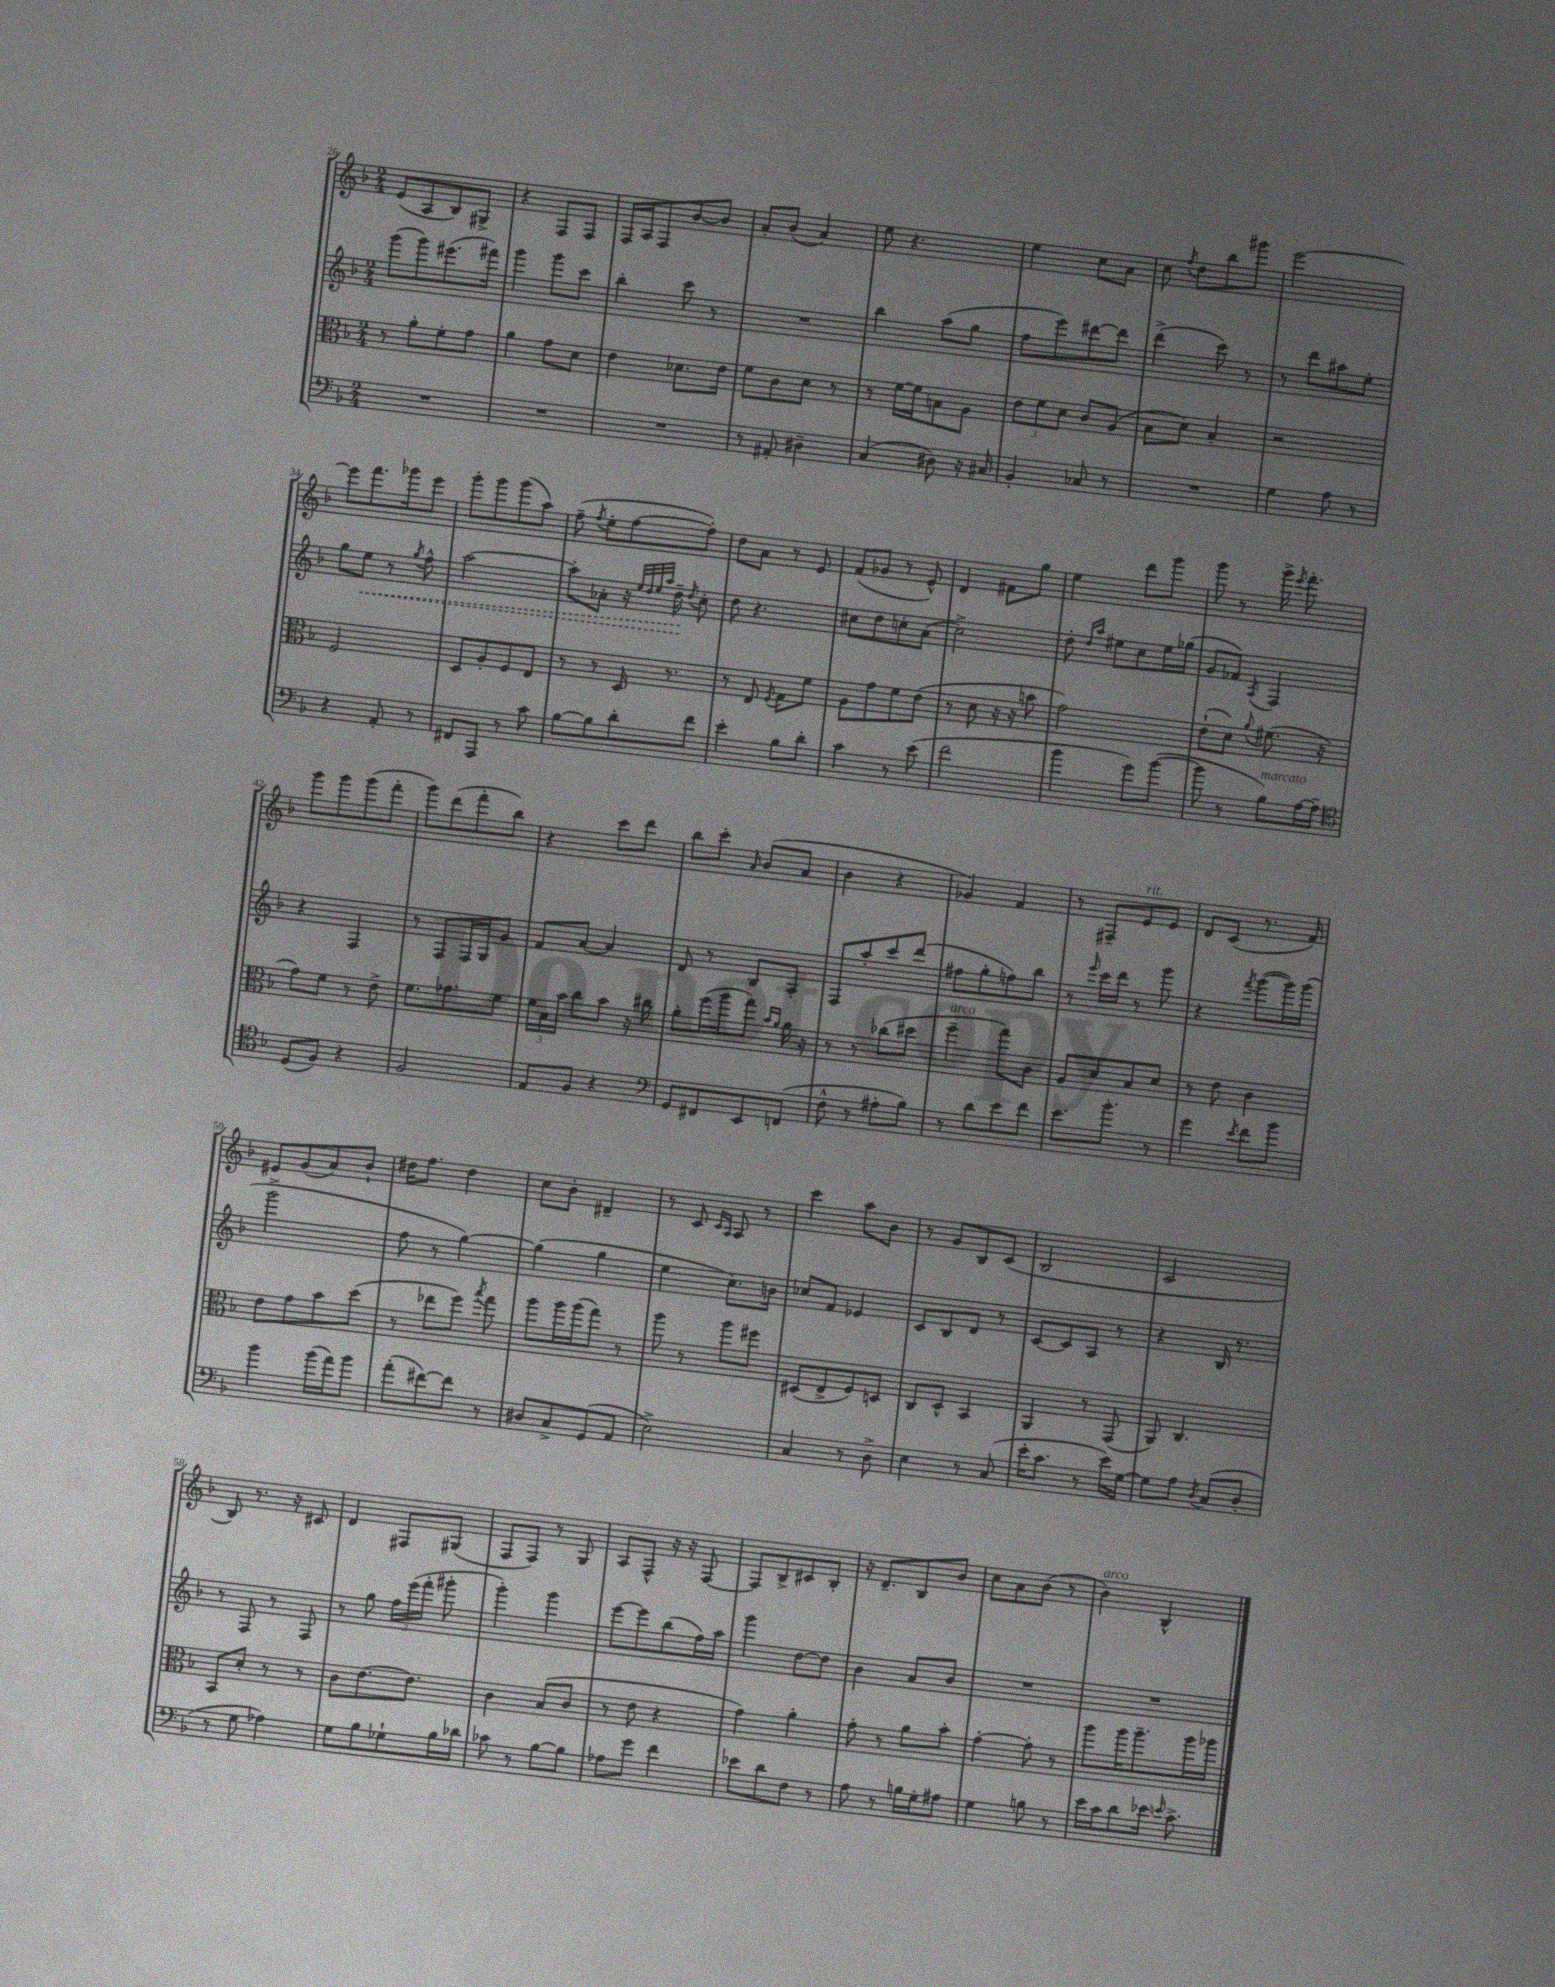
<<
\new StaffGroup <<
\new Staff = "s0" {
    \clef treble \key f \major \numericTimeSignature \time 2/4
    \autoBeamOff e'8[( a8 bes8) gis8]-> |
    r4 f8[ f8] |
    f16[ a16 f8 bes'8~ bes'8] |
    a'8[-. bes'8]( a'4) |
    e''8 r4. |
    e''4 c''8[ a'8] |
    c''8 \acciaccatura { f''8 } d''8[ bes''8 gis'''8] |
    e'''2~ |
    e'''8[ f'''8. ges'''16 e'''8] |
    g'''8[-. g'''8 g'''8( a''8]) |
    f''8--( \acciaccatura { f''8 } e''8[-. f''8~ f''8]-.) |
    d''8[ a'8] r8 e'8 |
    f'8[( ges'8] r8 e'8-^) |
    d'4 fis'8[ g''8] |
    e''4 d'''8[ g'''8] |
    g'''8 r8 g'''16-> \acciaccatura { e'''8 } f'''8.-. |
    g'''8[ g'''8 g'''8( f'''8]-. |
    g'''8[) d'''8( f'''8-. bes''8]) |
    r4 c'''8[ d'''8] |
    bes''8[ c'''8]-. \grace { a'16 } bes'8[( a'8] |
    bes'4 r4 |
    ges'4) f'4 |
    r8 fis8[-- e'8^\markup { \italic "rit." } e'8] |
    d'8[ c'8]( r8. f'16) |
    eis'8[ g'8( a'8) bes'8]-! |
    dis''16[ f''8.] dis''4 |
    c''8[ bes'8]-. dis'4-- |
    r8 c'8 \grace { c'16[ a16] } a8 r8 |
    c'''4 a''8[ bes'8] |
    r8 g'8[ bes8 c'8]( |
    bes2 |
    c'2 |
    bes8) r8. r16 cis'8 |
    d'4 fis8[ gis8]( |
    f8[ f8]) r8 g8 |
    a8[ f8]-^ r16 r16 f8~ |
    f8[ bes8-> cis'8 bes8]-. |
    r16 d'8.[-- bes8 bes'8] |
    c''8[ a'8 bes'8]( r8 |
    bes'4^\markup { \italic "arco" }) bes4-^ \bar "|." |
}
\new Staff = "s1" {
    \clef treble \key f \major \numericTimeSignature \time 2/4
    \autoBeamOff g'''8[( g'''8) eis'''8.( fis'''16]) |
    g'''4 g'''8[ c'''8] |
    bes''4-. c'''8 r8 |
    R2 |
    bes''4 a''8[( g''8] |
    f''8[ e'''8) dis'''8~ dis'''8] |
    d'''4->( c'''8) r8 |
    r8 d'''8[ ais''8 e''8]-. |
    g''8[ \once \override Hairpin.style = #'dashed-line e''8]\< r8 \acciaccatura { g''8 } f''8-^ |
    a''2~ |
    a''8[-. aes'8]-. r16 \grace { e''32[ d''32 e''32 a''32] } d''16--\! \acciaccatura { d''8 } c''8-. |
    d''8 r4. |
    cis''8[ d''8 c''8-. a'8]( |
    c''2->) |
    d''8-. \grace { d''16[ a''16] } eis''8[ c''8 eis''16 ges''16]( |
    g'8[ fes'8]) \acciaccatura { a8 } f4 |
    r4 f4 |
    r8 f8[ f16 g16 g'8] |
    f'8[ a'8]~ a'4 |
    d'8 r8 bes8[ a8]-. |
    f8[ a''8-. c'''8 d'''8]( |
    fis''8[ g''8-. f''8) bes''8] |
    r8 \grace { e'''16 } c'''16[ d'''16] r8 g'''8 |
    r4 \acciaccatura { f'''8 } g'''8[~( g'''16) g'''16]( |
    g'''2-> |
    f''8 r8 g''4~) |
    g''4( g''4 |
    e''4 c''8.[) b'16] |
    ces''8[ f'8] ees'4 |
    c'8[ bes8 d'8] r8 |
    c'8[~ c'8 a8] r8 |
    r4 bes16 r8. |
    r8 f8 r8 f8 |
    r8 g''8 \tuplet 3/2 { f''16[ e'''16( f'''16]-. } gis'''8-. |
    g'''4-.) g'''4 |
    e'''8[~ e'''8 bes''8( f''16) a''16] |
    g'''4 d''8[~ d''8] |
    bes'4 a'8[ bes'8] |
    R2 |
    R2 \bar "|." |
}
\new Staff = "s2" {
    \clef alto \key f \major \numericTimeSignature \time 2/4
    \autoBeamOff r8 a'8[-. f'8-. g'8] |
    a'4 g'8[ d'8] |
    e'4 des'8.[ e'16] |
    f'8[ c'8 d'8] r8 |
    r8 f'16[~ f'16 b8 a8] |
    \tuplet 3/2 { e'8[ f'8 d'8] } c'8[ a8]( |
    bes8[ d'8]) bes4-. |
    r2 |
    f2 |
    d8[ a8-. f8 e8] |
    r8 r8 d16 r8. |
    r8 e8 \acciaccatura { f8 } g8[ f'8] |
    a8[ g'8 f'8 e'8]( |
    r8 d'8 r16 r16 b'8 |
    g'2) |
    e'8[-!( d'8]) \appoggiatura { a'8 } fis'8.( r16 |
    g'8[) f'8] r8 e'8-> |
    f'8.[ ges'8. f'8] |
    \tuplet 3/2 { f'16[ bes16 bes'16] } c''8[ bes'8] r16 cis''16 |
    a'8[-. f''16( a''16 g''8]) \grace { bes'16[ a'16] } a'16 r16 |
    r8 r8 ces''8[( dis''8] |
    f''4--^\markup { \italic "arco" } g''8[) c'8] |
    a8[ d'8 bes8 d'8] |
    r8 e'8 c'4 |
    e'8[ g'8 bes'8 d''8]( |
    r8 ees''8[ f''8]) \acciaccatura { bes''8 } g''8 |
    a''8[ a''16 a''16( g''8]) r8 |
    a''8 r8 a''8[ fis''8] |
    dis8[( e8-> f8) d8] |
    c8[ d8]-^ bes,4 |
    a,4 r8 g,8( |
    a,8) c4. |
    bes,8[ d'8]-. r8 r8 |
    c'8[ e'8.~ e'8.] |
    c'4 bes8[( c'8] |
    r8 e'8 r4 |
    g'4) a'4-. |
    g'8-. r8 a'8[ bes'8]-. |
    g'4~-. g'8-. r8 |
    a''8[ a''16 a''8.-- a''16 aes''16] \bar "|." |
}
\new Staff = "s3" {
    \clef bass \key f \major \numericTimeSignature \time 2/4
    \autoBeamOff R2 |
    R2 |
    R2 |
    r8 ais,8-. dis4-- |
    c4( dis8) r16 cis16 |
    bes,4-. ces8 r8 |
    R2 |
    g4 a8 r8 |
    r4 a,8-. r8 |
    fis,8[ a,,8] r8 c'8 |
    bes8[~ bes8 d'8-. f'8] |
    e'4-. bes8[ d'8]-. |
    c'4 r8 e'8( |
    f'2 |
    bes'4 g'8[) bes'8]~( |
    bes'8 r8 bes8[^\markup { \italic "marcato" }) a16~ a16]-- |
    \clef tenor d8[( f8]) r4 |
    f2 |
    e8[ f8] r4 |
    \clef bass g,8[ fis,8 e,8 f,8]( |
    f8-^ r8 ais8[-. bes8]) |
    r8 d'8[ e'8 f'8] |
    e'8.[ bes'8.]-. r8 |
    g'4 \acciaccatura { e'8 } f'8[ bes'8] |
    bes'4 bes'16[( a'16) bes'8] |
    a'8[-.( fis'8~) fis'8] r8 |
    dis8[ c8-> g,8( a,8] |
    e2->) |
    c4 r8 d8-> |
    e4 r8 c8( |
    e'16[-. c'8.] r8 e'16[) g16]~ |
    g8[ a8] \acciaccatura { d8 } c8[( d8]-. |
    r8 g8 aes4) |
    g8[ bes8 ges8-! bes16 des'16] |
    ces'8 r8 bes8[~ bes8] |
    aes8[ g'8] f'4 |
    ees'8[ d'8 f8] r8 |
    a8 r8 b16[ g16-. ais8] |
    g4 b8 r8 |
    e'16[ c'16 d'8 ees'16] \grace { e'16 } c'8.-> \bar "|." |
}
>>
>>
\layout { \context { \Score currentBarNumber = #26 } }
